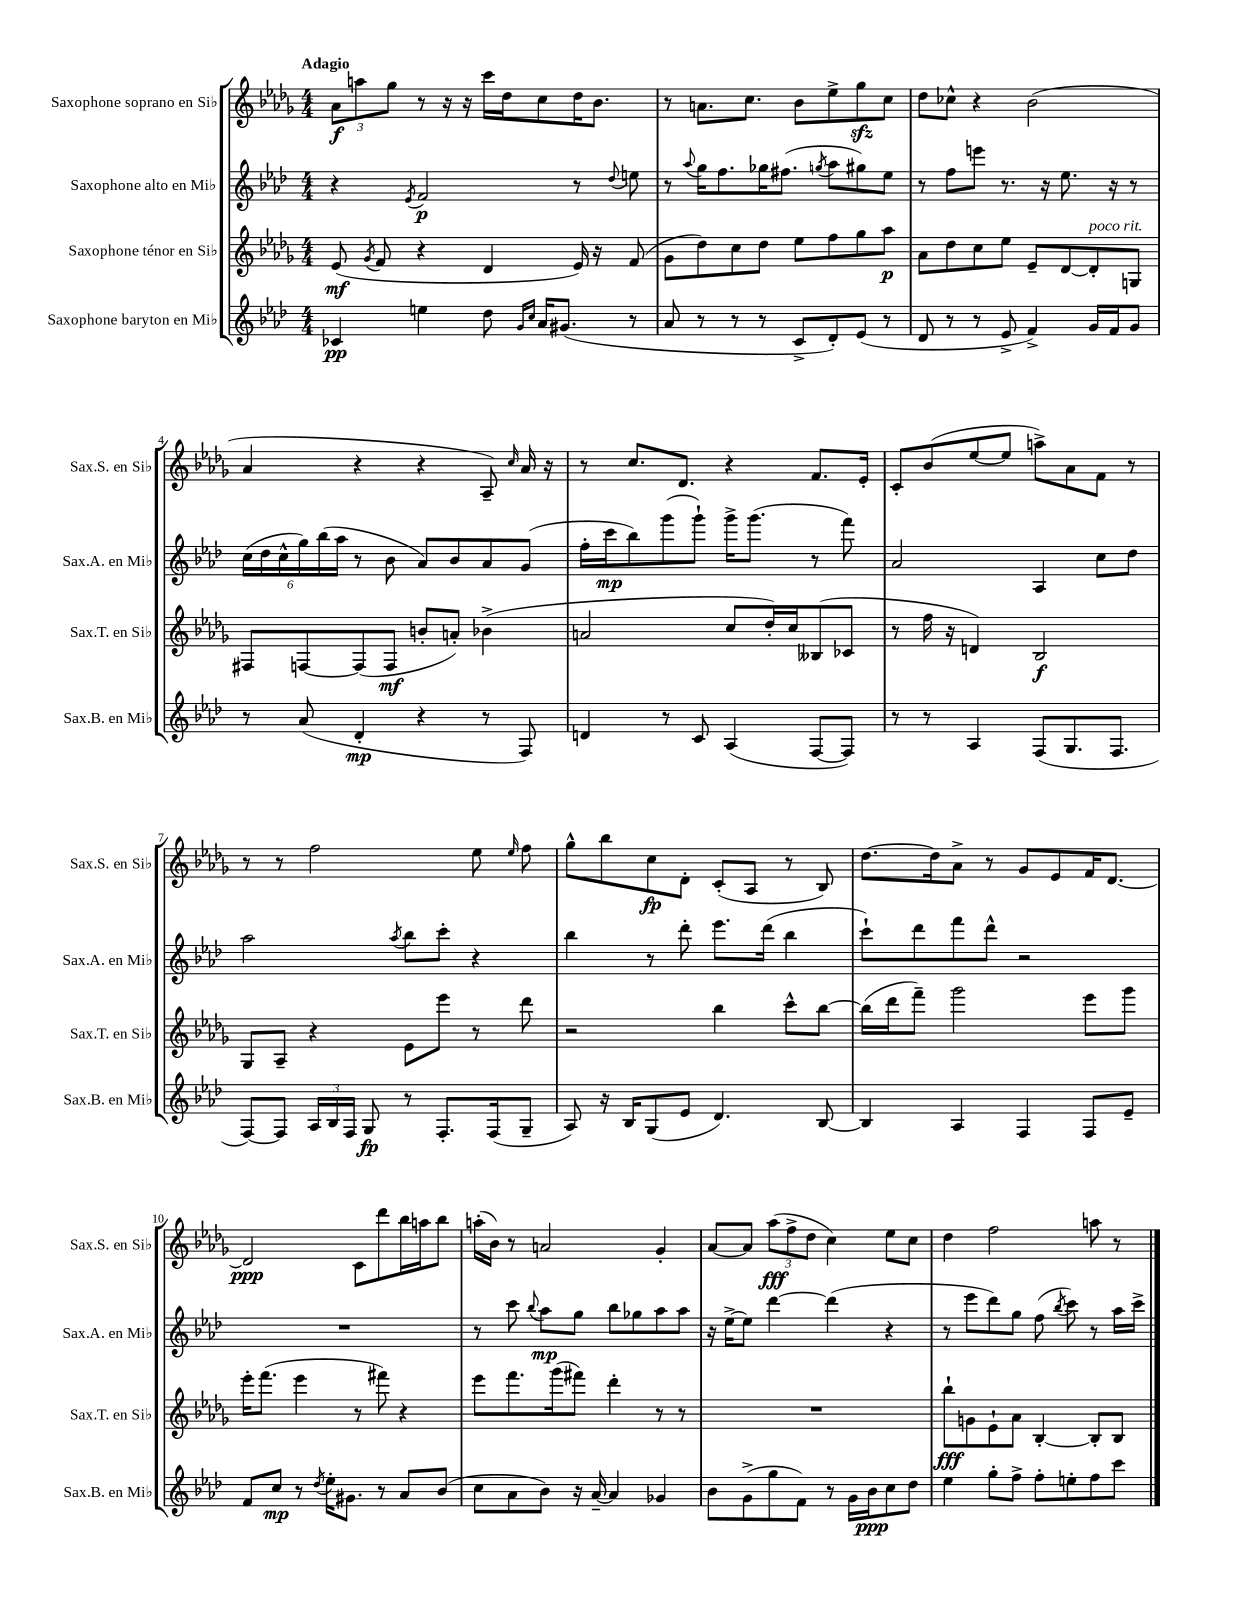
<<
\new StaffGroup <<
\new Staff = "s0" \with { instrumentName = "Saxophone soprano en Sib" shortInstrumentName = "Sax.S. en Sib" } {
    \clef treble \key des \major \numericTimeSignature \time 4/4 \tempo "Adagio"
    \autoBeamOff \tuplet 3/2 { aes'8[\f a''8 ges''8] } r8 r16 r16 c'''16[ des''16 c''8 des''16 bes'8.] |
    r8 a'8.[ c''8.] bes'8[ ees''8-> ges''8\sfz c''8] |
    des''8[ ces''8]-^ r4 bes'2( |
    aes'4 r4 r4 aes8--) \grace { c''16 } aes'16 r16 |
    r8 c''8.[ des'8.] r4 f'8.[ ees'16]-. |
    c'8[-. bes'8( ees''8~ ees''8] a''8[->) aes'8 f'8] r8 |
    r8 r8 f''2 ees''8 \grace { ees''16 } f''8 |
    ges''8[-^ bes''8 c''8\fp des'8]-. c'8[-.( aes8] r8 bes8) |
    des''8.[~ des''16 aes'8]-> r8 ges'8[ ees'8 f'16 des'8.]~ |
    des'2\ppp c'8[ des'''8 bes''16 a''16 bes''8] |
    a''16[-.( bes'16]) r8 a'2 ges'4-. |
    aes'8[~ aes'8] \tuplet 3/2 { aes''8[\fff( f''8-> des''8] } c''4) ees''8[ c''8] |
    des''4 f''2 a''8 r8 \bar "|." |
}
\new Staff = "s1" \with { instrumentName = "Saxophone alto en Mib" shortInstrumentName = "Sax.A. en Mib" } {
    \clef treble \key aes \major \numericTimeSignature \time 4/4
    \autoBeamOff r4 \acciaccatura { ees'8 } f'2\p r8 \appoggiatura { des''8 } e''8 |
    r8 \appoggiatura { aes''8 } g''16[ f''8. ges''16 fis''8.]( \acciaccatura { g''8 } aes''8[ gis''8) ees''8] |
    r8 f''8[ e'''8] r8. r16 ees''8. r16 r8 |
    \tuplet 6/4 { c''16[( des''16 c''16-^ g''16) bes''16( aes''16] } r8 bes'8 aes'8[) bes'8 aes'8 g'8]( |
    f''16[-. c'''16\mp bes''8) g'''8( g'''8]-!) g'''16[-> g'''8.]( r8 f'''8) |
    aes'2 aes4 c''8[ des''8] |
    aes''2 \acciaccatura { aes''8 } bes''8[ c'''8]-. r4 |
    bes''4 r8 des'''8-. ees'''8.[ des'''16]( bes''4 |
    c'''8[-!) des'''8 f'''8 des'''8]-^ r2 |
    R1 |
    r8 c'''8 \appoggiatura { bes''8 } aes''8[\mp g''8] bes''8[ ges''8 aes''8 aes''8] |
    r16 ees''16[~-> ees''8] des'''4~ des'''4( r4 |
    r8 ees'''8[ des'''8) g''8] f''8( \acciaccatura { bes''8 } c'''8) r8 aes''16[ c'''16]-> \bar "|." |
}
\new Staff = "s2" \with { instrumentName = "Saxophone ténor en Sib" shortInstrumentName = "Sax.T. en Sib" } {
    \clef treble \key des \major \numericTimeSignature \time 4/4
    \autoBeamOff ees'8\mf( \acciaccatura { ges'8 } f'8 r4 des'4 ees'16) r16 f'8( |
    ges'8[ des''8) c''8 des''8] ees''8[ f''8 ges''8 aes''8]\p |
    aes'8[ des''8 c''8 ees''8] ees'8[-- des'8~ des'8-.^\markup { \italic "poco rit." } g8] |
    fis8[ f8~ f8( f8]\mf b'8[-. a'8]-.) bes'4->( |
    a'2 c''8[ des''16-.) c''16 beses8( ces'8] |
    r8 f''16 r16 d'4) bes2\f |
    ges8[ aes8]-- r4 ees'8[ ees'''8] r8 des'''8 |
    r2 bes''4 c'''8[-^ bes''8]~ |
    bes''16[( des'''16 f'''8]--) ges'''2 ees'''8[ ges'''8] |
    ees'''16[-. f'''8.]( ees'''4 r8 fis'''8) r4 |
    ees'''8[ f'''8. ges'''16( fis'''8]) des'''4-. r8 r8 |
    R1 |
    bes''8[-!\fff g'8 ees'8-! aes'8] bes4~-. bes8[-. bes8] \bar "|." |
}
\new Staff = "s3" \with { instrumentName = "Saxophone baryton en Mib" shortInstrumentName = "Sax.B. en Mib" } {
    \clef treble \key aes \major \numericTimeSignature \time 4/4
    \autoBeamOff ces'4\pp e''4 des''8 \grace { g'16[ c''16] } aes'16[ gis'8.]( r8 |
    aes'8 r8 r8 r8 c'8[-> des'8-.) ees'8]( r8 |
    des'8 r8 r8 ees'8-> f'4->) g'16[ f'16 g'8] |
    r8 aes'8( des'4-.\mp r4 r8 f8) |
    d'4 r8 c'8 aes4( f8[~ f8]) |
    r8 r8 aes4 f8[( g8. f8.] |
    f8[~) f8] \tuplet 3/2 { aes16[ bes16 f16] } g8\fp r8 f8.[-. f16( g8]-- |
    aes8) r16 bes16[ g8( ees'8] des'4.) bes8~ |
    bes4 aes4 f4 f8[ ees'8]-- |
    f'8[ c''8]\mp r8 \acciaccatura { des''8 } ees''16[-. gis'8.] r8 aes'8[ bes'8]( |
    c''8[ aes'8 bes'8]) r16 aes'16~-- aes'4 ges'4 |
    bes'8[ g'8->( g''8 f'8]) r8 g'16[ bes'16\ppp c''8 des''8] |
    ees''4 g''8[-. f''8]-> f''8[-. e''8-. f''8 c'''8] \bar "|." |
}
>>
>>
